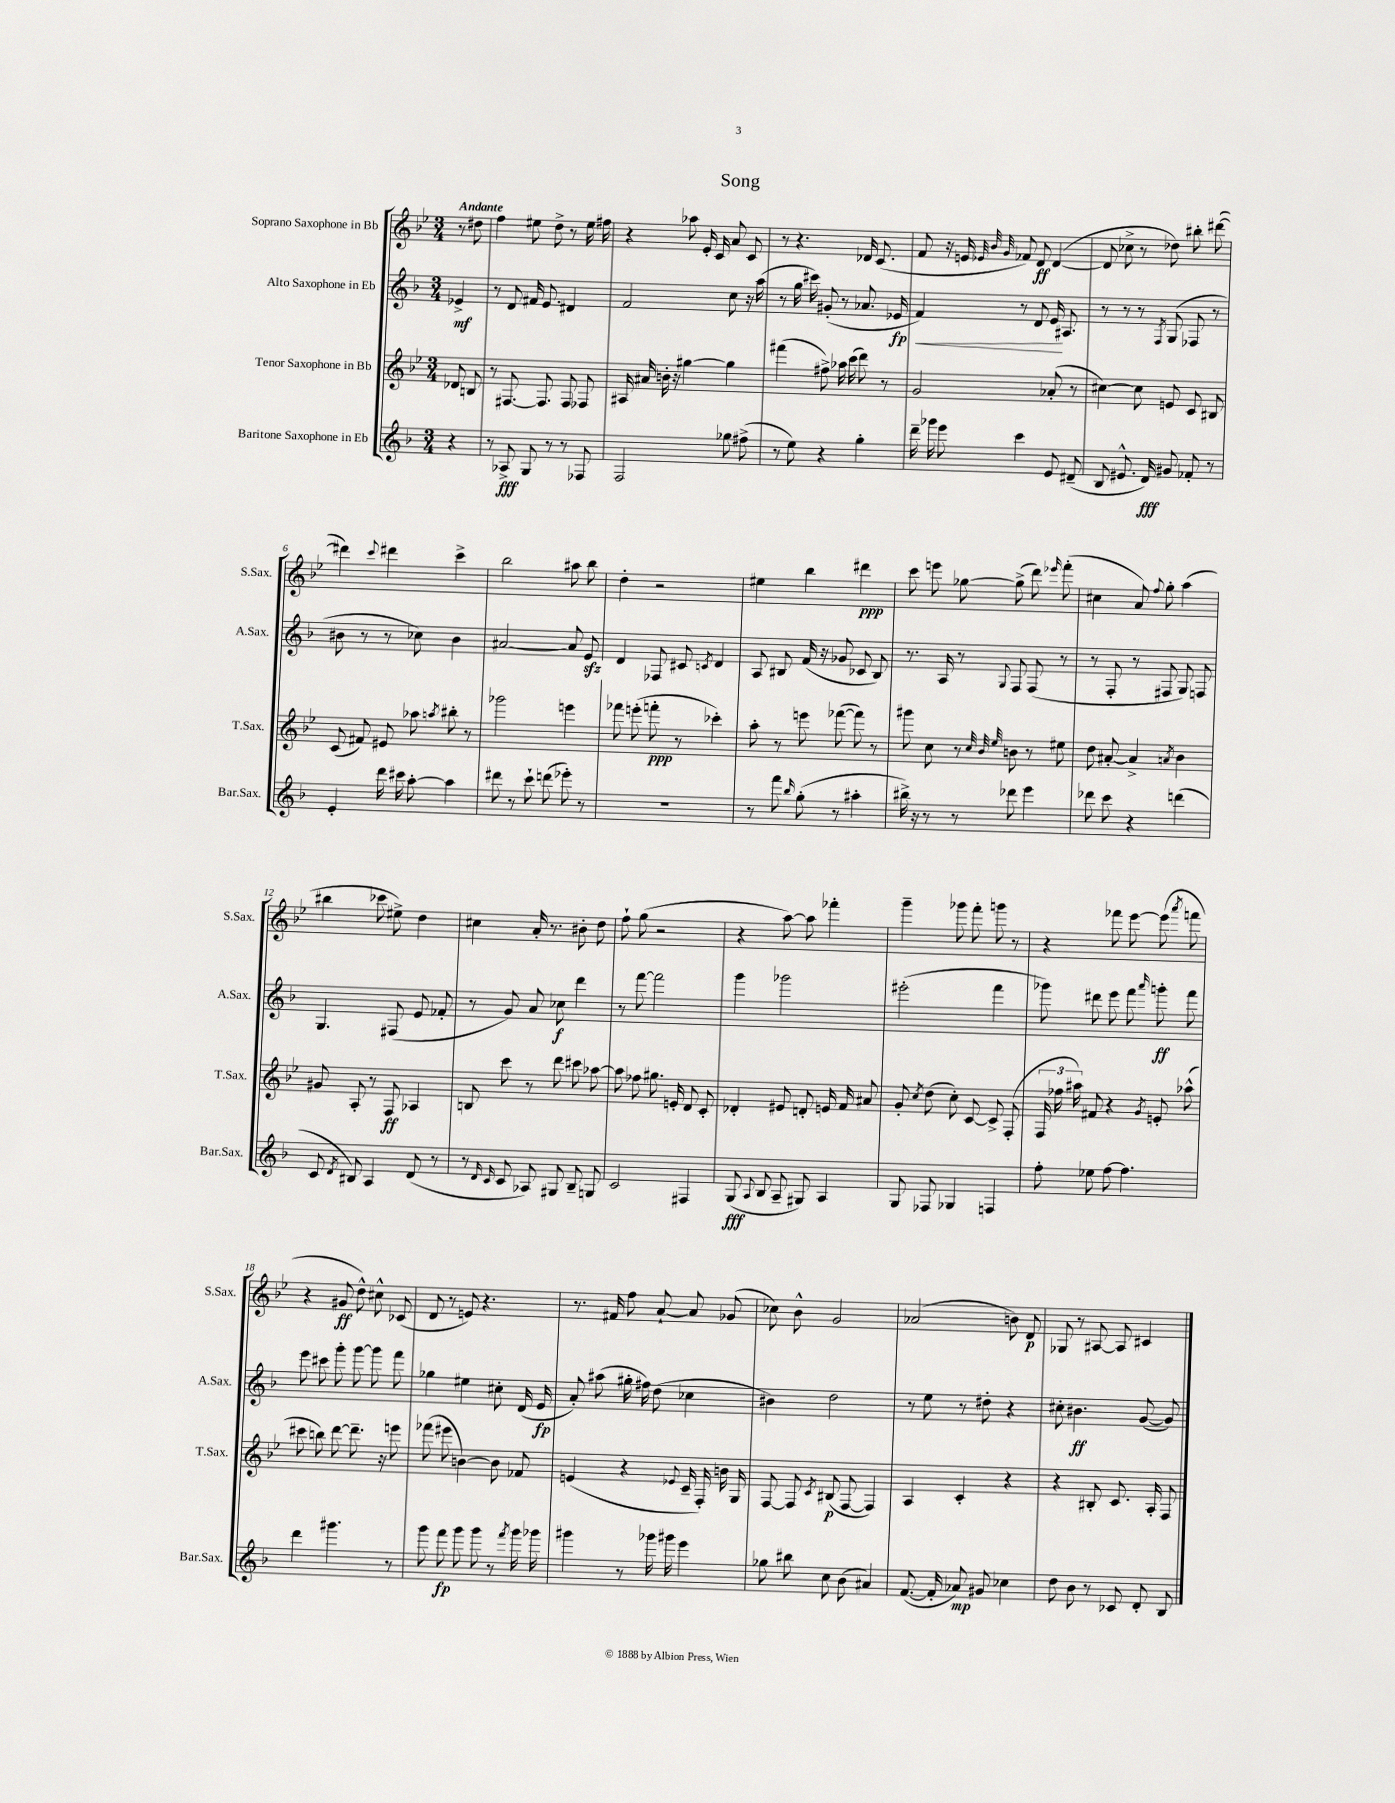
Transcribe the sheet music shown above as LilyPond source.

\header { title = "Song" }
<<
\new StaffGroup <<
\new Staff = "s0" \with { instrumentName = "Soprano Saxophone in Bb" shortInstrumentName = "S.Sax." } {
    \clef treble \key bes \major \numericTimeSignature \time 3/4 \partial 4 \tempo "Andante"
    \autoBeamOff r8 dis''8 |
    f''4 eis''8 d''8-> r8 eis''16 fis''16 |
    r4 aes''8 ees'16-. c'16 a'8 c'8 |
    r8 r4. des'16 c'8.( |
    f'8 r16 e'16 \grace { ees'32 bes'32 g'32 } fes'8) d'8\ff d'4~( |
    d'8 ces''8-> r8 des''8) bis''8-. dis'''8~( |
    dis'''4) \appoggiatura { c'''8 } dis'''4 c'''4-> |
    bes''2 ais''8 bes''8 |
    d''4-. r2 |
    eis''4 bes''4 dis'''4\ppp |
    c'''8 e'''8 ges''8~ ges''8->( d'''8) \grace { ees'''16 } f'''8-.( |
    cis''4 a'8) \appoggiatura { f''8 } g''8-. a''4( |
    bis''4 ces'''8 eis''8->) d''4 |
    cis''4 a'16-. r8. bis'8-. d''8 |
    f''8-! g''8( r2 |
    r4 a''8~) a''8 fes'''4-. |
    g'''4-- ges'''8 f'''8-. g'''8 r8 |
    r4 fes'''8 ees'''8~ ees'''8( \acciaccatura { a'''8 } f'''8 |
    r4 gis'8\ff d''8-^) cis''8-^ ces'8( |
    d'8 r8 e'8) r4. |
    r8. fis'16 f''8 a'8~-! a'8 ges'8( |
    ces''8) bes'8-^ g'2 |
    aes'2( b'8) d'8\p |
    ges8 r8 ais8~ ais8 cis'4 \bar "|." |
}
\new Staff = "s1" \with { instrumentName = "Alto Saxophone in Eb" shortInstrumentName = "A.Sax." } {
    \clef treble \key f \major \numericTimeSignature \time 3/4 \partial 4
    \autoBeamOff ees'4->\mf |
    r8 d'8 fis'16 e'8. dis'4 |
    f'2 c''8 r16 a''16( |
    r8 g''16 cis'''16) gis'8-.( r8 aes'8. ees'16\fp |
    f'4\<) r8 d'8 e'16\! ais8. |
    r8 r8 r8 \acciaccatura { f8 } g8( fes8 r8 |
    bis'8 r8 r8 ces''8) bis'4 |
    ais'2~ ais'8 e'8\sfz |
    d'4 fes8 cis'8 \acciaccatura { c'8 } d'4 |
    a8 bis8 f'16( r16 ges'8 ces'8 bis8) |
    r8. a16 r8 \appoggiatura { g8 } f8 f8( r8 |
    r8 f8-. r8 fis8 g8) f8 |
    g4. fis8( e'8 fes'8-. |
    r8 g'8) a'8 ces''8\f d'''4 |
    r8 f'''8~ f'''2 |
    g'''4 ges'''2 |
    eis'''2-.( f'''4 |
    ges'''8) dis'''8 e'''8 f'''8 \grace { a'''16 } g'''8-.\ff f'''8 |
    e'''8 cis'''8 g'''8-. g'''8~ g'''8 f'''8 |
    ges''4 eis''4 cis''8-. d'16( e'16\fp |
    a'8-.) ais''8( gis''16-. fis''16) d''8( ces''4 |
    bis'4) d''2 |
    r8 e''8 r8 dis''8-. r4 |
    cis''8-. bis'4.\ff g'8~( g'8) \bar "|." |
}
\new Staff = "s2" \with { instrumentName = "Tenor Saxophone in Bb" shortInstrumentName = "T.Sax." } {
    \clef treble \key bes \major \numericTimeSignature \time 3/4 \partial 4
    \autoBeamOff des'8 b8 |
    r8 fis8.~ fis8. fis8 fes8 |
    ais16 ais'16 b'16-. r16 gis''4~ gis''4 |
    fis'''4( fis''8->) aes''16 c'''16( d'''8) r8 |
    g'2 aes'8-.( r8 |
    cis''4~) cis''8 e'8 c'8 bis8 |
    c'8( fis'8) eis'8 aes''8 \acciaccatura { a''8 } bis''8-. r8 |
    ges'''2 e'''4 |
    fes'''8 e'''8-.( f'''8-.\ppp r8 ces'''4-.) |
    a''8-. r8 e'''8 fes'''8~( fes'''8) r8 |
    gis'''8 c''8 r8 \grace { c''32 bes'32 ees''32 } b'8 r8 eis''8 |
    d''8 ais'8~-. ais'4-> \acciaccatura { a'8 } bes'4 |
    gis'8 a8-. r8 f8\ff aes4 |
    b8 c'''8 r8 d'''8 cis'''8 aes''8~ |
    aes''8 fes''8 gis''8. e'16-. d'8 c'8-. |
    des'4-. eis'8 d'8-. e'16 f'16 ais'8 |
    g'8-. \acciaccatura { c''8 } d''8( c''8-.) c'8~ c'8-> f8-.( |
    \tuplet 3/2 { f16 fes''16 ais''16) } fis'8 r4 \acciaccatura { g'8 } e'8-. aes''8-^( |
    cis'''8 b''8) d'''8~ d'''8.-- r16 e'''8 |
    fes'''8( eis'''8 b'4~) b'8 fes'8 |
    e'4( r4 \appoggiatura { ees'8 } c'16-- f16-.) b'16 g16 |
    f8~ f8 \acciaccatura { c'8 } bis8\p( f8~ f4) |
    a4 c'4-. r4 |
    r4 bis8-. c'8. a16-. f8 \bar "|." |
}
\new Staff = "s3" \with { instrumentName = "Baritone Saxophone in Eb" shortInstrumentName = "Bar.Sax." } {
    \clef treble \key f \major \numericTimeSignature \time 3/4 \partial 4
    \autoBeamOff r4 |
    r8 aes8->\fff g8 r8 r8 fes8 |
    f2 ges''8 fis''8->( |
    r8 e''8) r4 g''4-. |
    d'''16-- ges'''16 e'''8 c'''4 e'8 dis'8--( |
    bes8 eis'8.-^ d'16\fff) gis'8 fes'8-. r8 |
    e'4-. d'''16 cis'''16 a''8~-. a''4 |
    dis'''8 r8 c'''8-! d'''8( ees'''8-.) r8 |
    R2. |
    r8 f'''8 \grace { bes''16 } g''8-.( r8 ais''4-. |
    bis''16->) r16 r8 r8 des'''8 e'''4 |
    des'''8 c'''8 r4 d'''4( |
    c'8 \acciaccatura { d'8 } bis8) a4 d'8( r8 |
    r8 \grace { d'16 c'16 } c'8 aes8) gis8 bes8-- g8 |
    c'2 fis4 |
    g8\fff( \appoggiatura { a8 } bes8 a8-- gis8) a4 |
    g8 fes8 ges4 f4 |
    f''8-. ees''8 f''8~ f''4. |
    d'''4 gis'''4. r8 |
    g'''8 f'''8\fp g'''8 g'''8 r8 \acciaccatura { f'''8 } g'''16 ges'''16 |
    gis'''4 r8 ges'''16 gis'''16 e'''4 |
    ges''8 bis''8 c''8 bes'8( ais'4) |
    f'8.~( f'16-. aes'8\mp) gis'8 ces''4 |
    d''8 bes'8 r8 ces'8 d'8-. bes8 \bar "|." |
}
>>
>>
